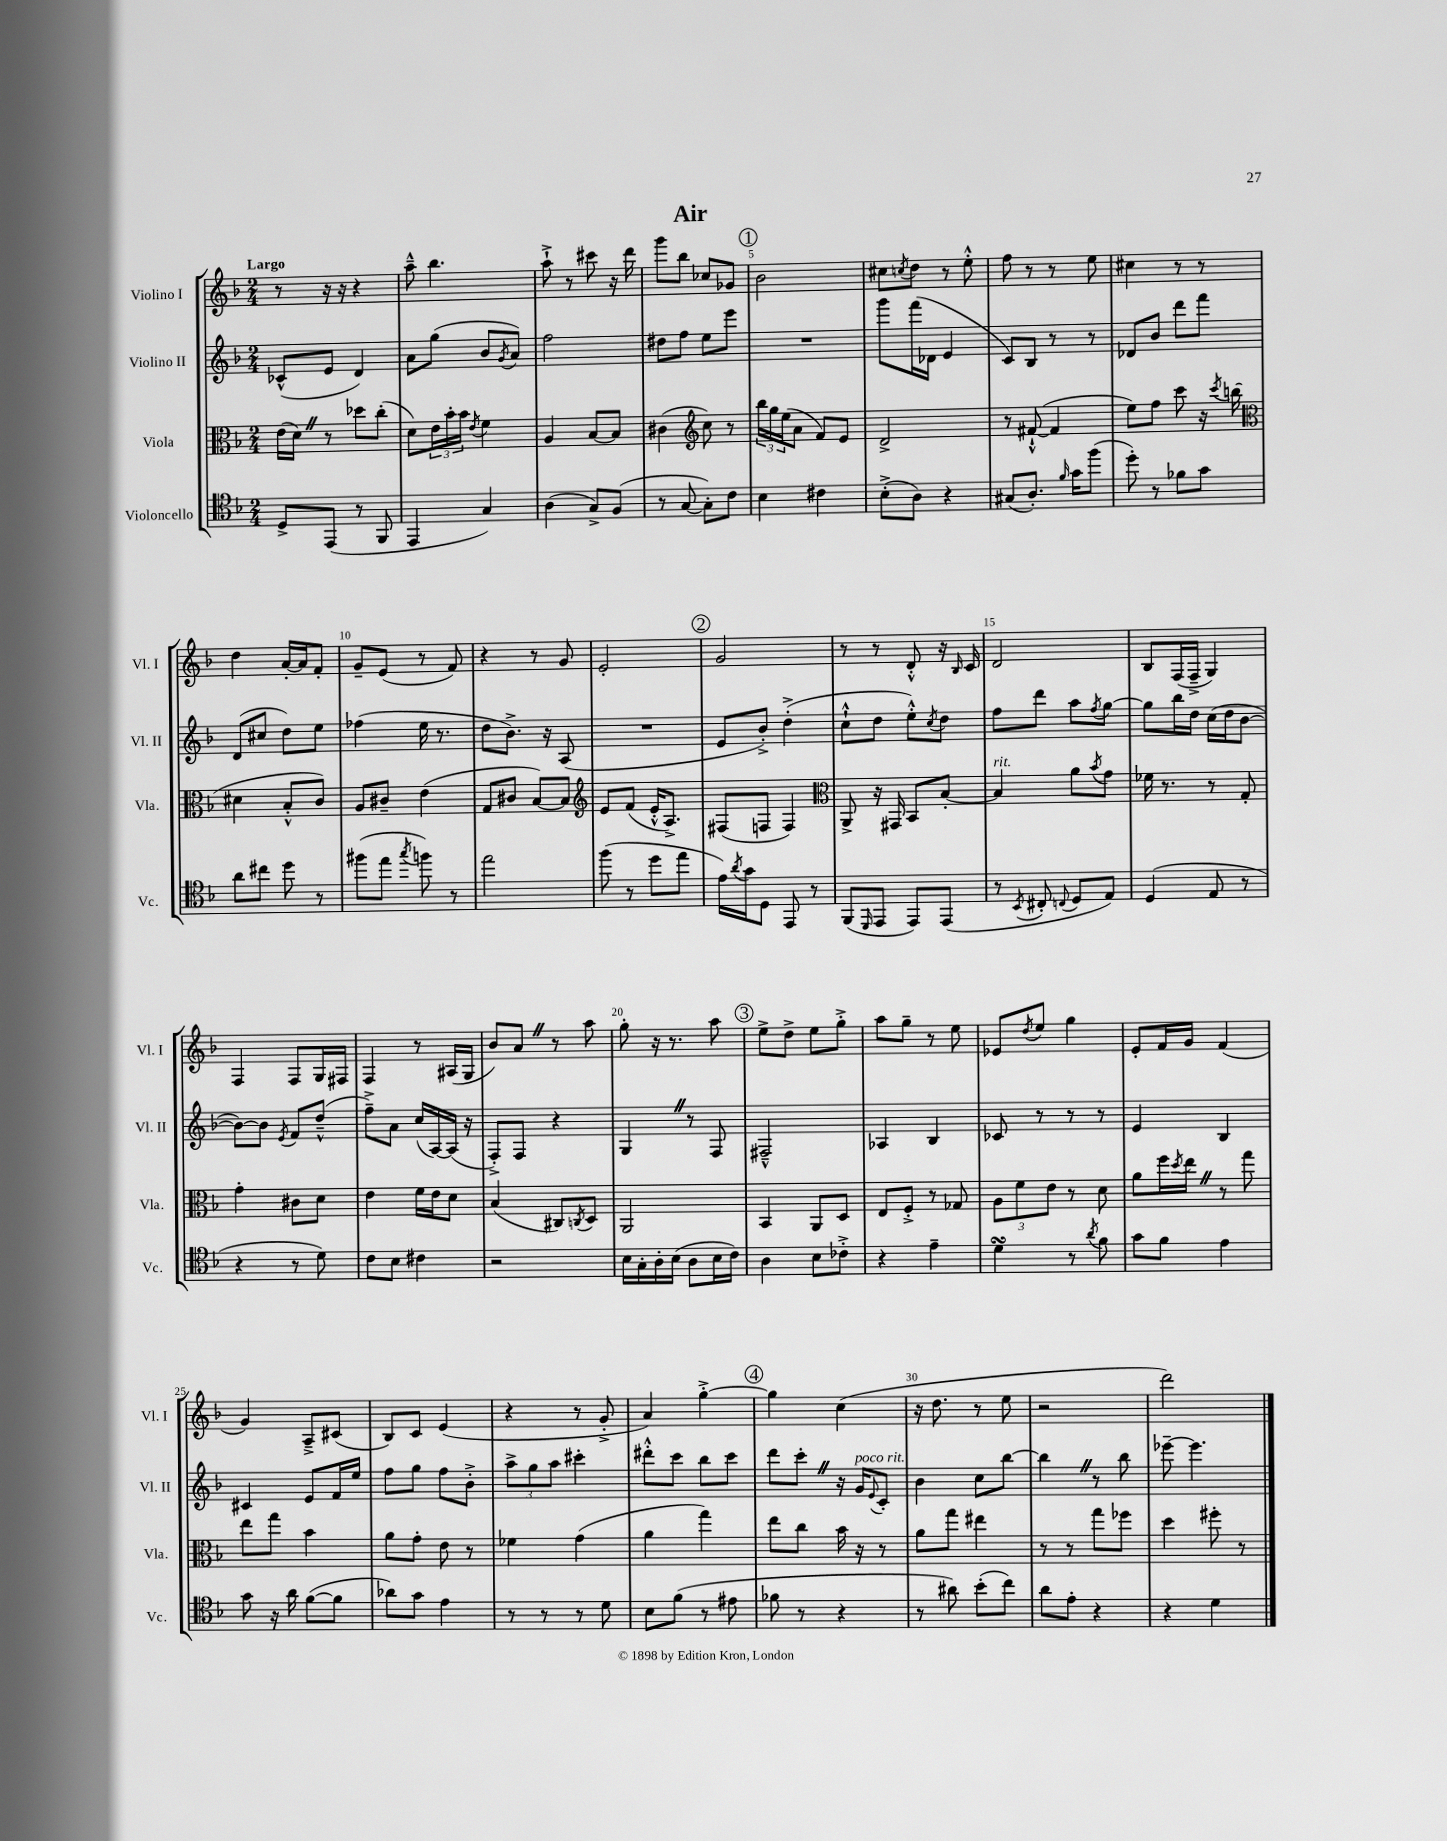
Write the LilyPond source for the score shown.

\header { title = "Air" }
<<
\new StaffGroup <<
\new Staff = "s0" \with { instrumentName = "Violino I" shortInstrumentName = "Vl. I" } {
    \clef treble \key f \major \numericTimeSignature \time 2/4 \tempo "Largo"
    r8 r16 r16 r4 |
    a''8---^ bes''4. |
    a''8-!-> r8 cis'''8 r16 d'''16 |
    g'''8 bes''8 ces''8 ges'8 |
    \mark \markup { \circle "1" } bes'2 |
    cis''8 \acciaccatura { c''8 } d''8 r8 e''8-.-^ |
    f''8 r8 r8 e''8 |
    cis''4 r8 r8 |
    d''4 a'16~-. a'16 f'8-. |
    g'8-- e'8( r8 f'8) |
    r4 r8 g'8 |
    e'2-. |
    \mark \markup { \circle "2" } g'2 |
    r8 r8 d'8-.-^ r16 \grace { bes16 } c'16 |
    d'2 |
    bes8 f16( f16---> g4) |
    f4 f8 g16 fis16 |
    f4 r8 ais16( g16 |
    bes'8) a'8 \once \override BreathingSign.text = \markup { \musicglyph "scripts.caesura.straight" } \breathe r8 a''8 |
    g''8-. r16 r8. a''8 |
    \mark \markup { \circle "3" } e''8-> d''8-> e''8 g''8-.-> |
    a''8 g''8-- r8 e''8 |
    ees'8 \acciaccatura { d''8 } e''8 g''4 |
    e'8-. f'16 g'16 f'4( |
    g'4) a8---> cis'8( |
    bes8) c'8 e'4( |
    r4 r8 g'8-.-> |
    a'4) g''4~-.-> |
    \mark \markup { \circle "4" } g''4 c''4( |
    r16 d''8. r8 e''8 |
    r2 |
    d'''2) \bar "|." |
}
\new Staff = "s1" \with { instrumentName = "Violino II" shortInstrumentName = "Vl. II" } {
    \clef treble \key f \major \numericTimeSignature \time 2/4
    ces'8-^( e'8 d'4) |
    a'8 g''8( bes'8 \acciaccatura { g'8 } a'8) |
    f''2 |
    dis''8 f''8 e''8 e'''8 |
    \mark \markup { \circle "1" } R2 |
    g'''8 f'''16( des'16 e'4 |
    c'8) bes8 r8 r8 |
    des'8 bes'8 d'''8 f'''8 |
    d'8( cis''8 d''8) e''8 |
    fes''4( e''16 r8. |
    d''8 bes'8.->) r16 a8( |
    R2 |
    \mark \markup { \circle "2" } e'8 bes'8-.->) d''4-.->( |
    c''8-!-^ d''8 e''8-.-^) \acciaccatura { c''8 } d''8 |
    f''8 d'''8 a''8 \acciaccatura { f''8 } g''8~ |
    g''8 bes''16 d''16 c''16( d''16 bes'8~ |
    bes'8~) bes'8 \acciaccatura { e'8 } f'8 d''8---^( |
    f''8--->) a'8 c''16( a16~) a16( r16 |
    f8-.->) f8 r4 |
    g4 \once \override BreathingSign.text = \markup { \musicglyph "scripts.caesura.straight" } \breathe r8 f8 |
    \mark \markup { \circle "3" } fis2---^ |
    aes4 bes4 |
    ces'8 r8 r8 r8 |
    e'4 bes4 |
    cis'4 e'8 f'16 e''16 |
    f''8 g''8 f''8 bes'8-.-> |
    \tuplet 3/2 { a''8-> g''8 a''8 } cis'''4-. |
    dis'''8-.-^ c'''8 bes''8 c'''8 |
    \mark \markup { \circle "4" } d'''8 c'''8-. \once \override BreathingSign.text = \markup { \musicglyph "scripts.caesura.straight" } \breathe r16 g'16^\markup { \italic "poco rit." } \appoggiatura { e'8 } c'8-. |
    bes'4 c''8 bes''8~ |
    bes''4 \once \override BreathingSign.text = \markup { \musicglyph "scripts.caesura.straight" } \breathe r8 bes''8 |
    ees'''8~-- ees'''4. \bar "|." |
}
\new Staff = "s2" \with { instrumentName = "Viola" shortInstrumentName = "Vla." } {
    \clef alto \key f \major \numericTimeSignature \time 2/4
    e'16( d'16) \once \override BreathingSign.text = \markup { \musicglyph "scripts.caesura.straight" } \breathe r8 des''8 c''8-.( |
    d'8) \tuplet 3/2 { e'16 bes'16-. bes'16 } \acciaccatura { e'8 } f'4 |
    a4 bes8~ bes8 |
    cis'4( \clef treble c''8) r8 |
    \mark \markup { \circle "1" } \tuplet 3/2 { bes''16 g''16 e''16( } a'8 f'8) e'8 |
    d'2-> |
    r8 fis'8~-!-^( fis'4 |
    e''8) f''8 c'''8 r16 \acciaccatura { c'''8 } b''16( |
    \clef alto dis'4 bes8-.-^ c'8) |
    a8 cis'8-- e'4( |
    g8 cis'8 bes8~) bes8 |
    \clef treble e'8 f'8( e'16-.-^ a8.->) |
    \mark \markup { \circle "2" } fis8( f8 f4) |
    \clef alto a,8-> r16 gis,16 bes,8 bes8~-. |
    bes4^\markup { \italic "rit." } a'8 \acciaccatura { bes'8 } g'8 |
    fes'16 r8. r8 g8-. |
    g'4-. cis'8 d'8 |
    e'4 f'16 e'16 d'8 |
    bes4( cis8) \acciaccatura { c8 } d8 |
    a,2 |
    \mark \markup { \circle "3" } bes,4 a,8 d8 |
    e8 f8-.-> r8 ges8 |
    \tuplet 3/2 { a8 f'8 e'8 } r8 d'8 |
    a'8 f''16 \acciaccatura { d''8 } e''16 \once \override BreathingSign.text = \markup { \musicglyph "scripts.caesura.straight" } \breathe r8 g''8 |
    e''8 g''8 bes'4 |
    a'8 g'8-. e'8 r8 |
    fes'4 g'4( |
    a'4 g''4) |
    \mark \markup { \circle "4" } e''8 c''8 bes'16 r16 r8 |
    a'8 g''8 eis''4 |
    r8 r8 g''8 fes''8 |
    d''4 fis''8-. r8 \bar "|." |
}
\new Staff = "s3" \with { instrumentName = "Violoncello" shortInstrumentName = "Vc." } {
    \clef tenor \key f \major \numericTimeSignature \time 2/4
    d8-> e,8( r8 f,8 |
    e,4 g4) |
    a4( g8->) f8( |
    r8 g8~ g8-.) c'8 |
    \mark \markup { \circle "1" } bes4 cis'4 |
    bes8-.->( a8) r4 |
    gis8( a8.-.) \grace { f'16 } g'16 f''8( |
    d''8-.) r8 fes'8 g'8 |
    a'8 cis''8 d''8 r8 |
    fis''8( e''8 \acciaccatura { g''8 } f''8) r8 |
    e''2 |
    f''8( r8 d''8 e''8 |
    \mark \markup { \circle "2" } e'16) \acciaccatura { a'8 } g'16 d8 e,8 r8 |
    f,8( \grace { d,16 } e,8 e,8) e,8( |
    r8 \acciaccatura { bes,8 } cis8-. \appoggiatura { c8 } d8 e8) |
    d4( e8 r8 |
    r4 r8 d'8) |
    c'8 bes8 cis'4 |
    r2 |
    bes16 g16-. a16-. bes16( a8 bes16 c'16) |
    \mark \markup { \circle "3" } a4 bes8 ces'8-.-> |
    r4 e'4-- |
    d'4\turn r8 \acciaccatura { a'8 } f'8 |
    g'8 f'8 e'4 |
    g'8 r16 a'16 f'8~( f'8 |
    aes'8) g'8 e'4 |
    r8 r8 r8 d'8 |
    bes8 f'8( r8 eis'8 |
    \mark \markup { \circle "4" } fes'8 r8 r4 |
    r8 ais'8) bes'8-.( c''8) |
    a'8 e'8-. r4 |
    r4 d'4 \bar "|." |
}
>>
>>
\layout { \context { \Score \override BarNumber.break-visibility = ##(#f #t #t) barNumberVisibility = #(every-nth-bar-number-visible 5) } }
